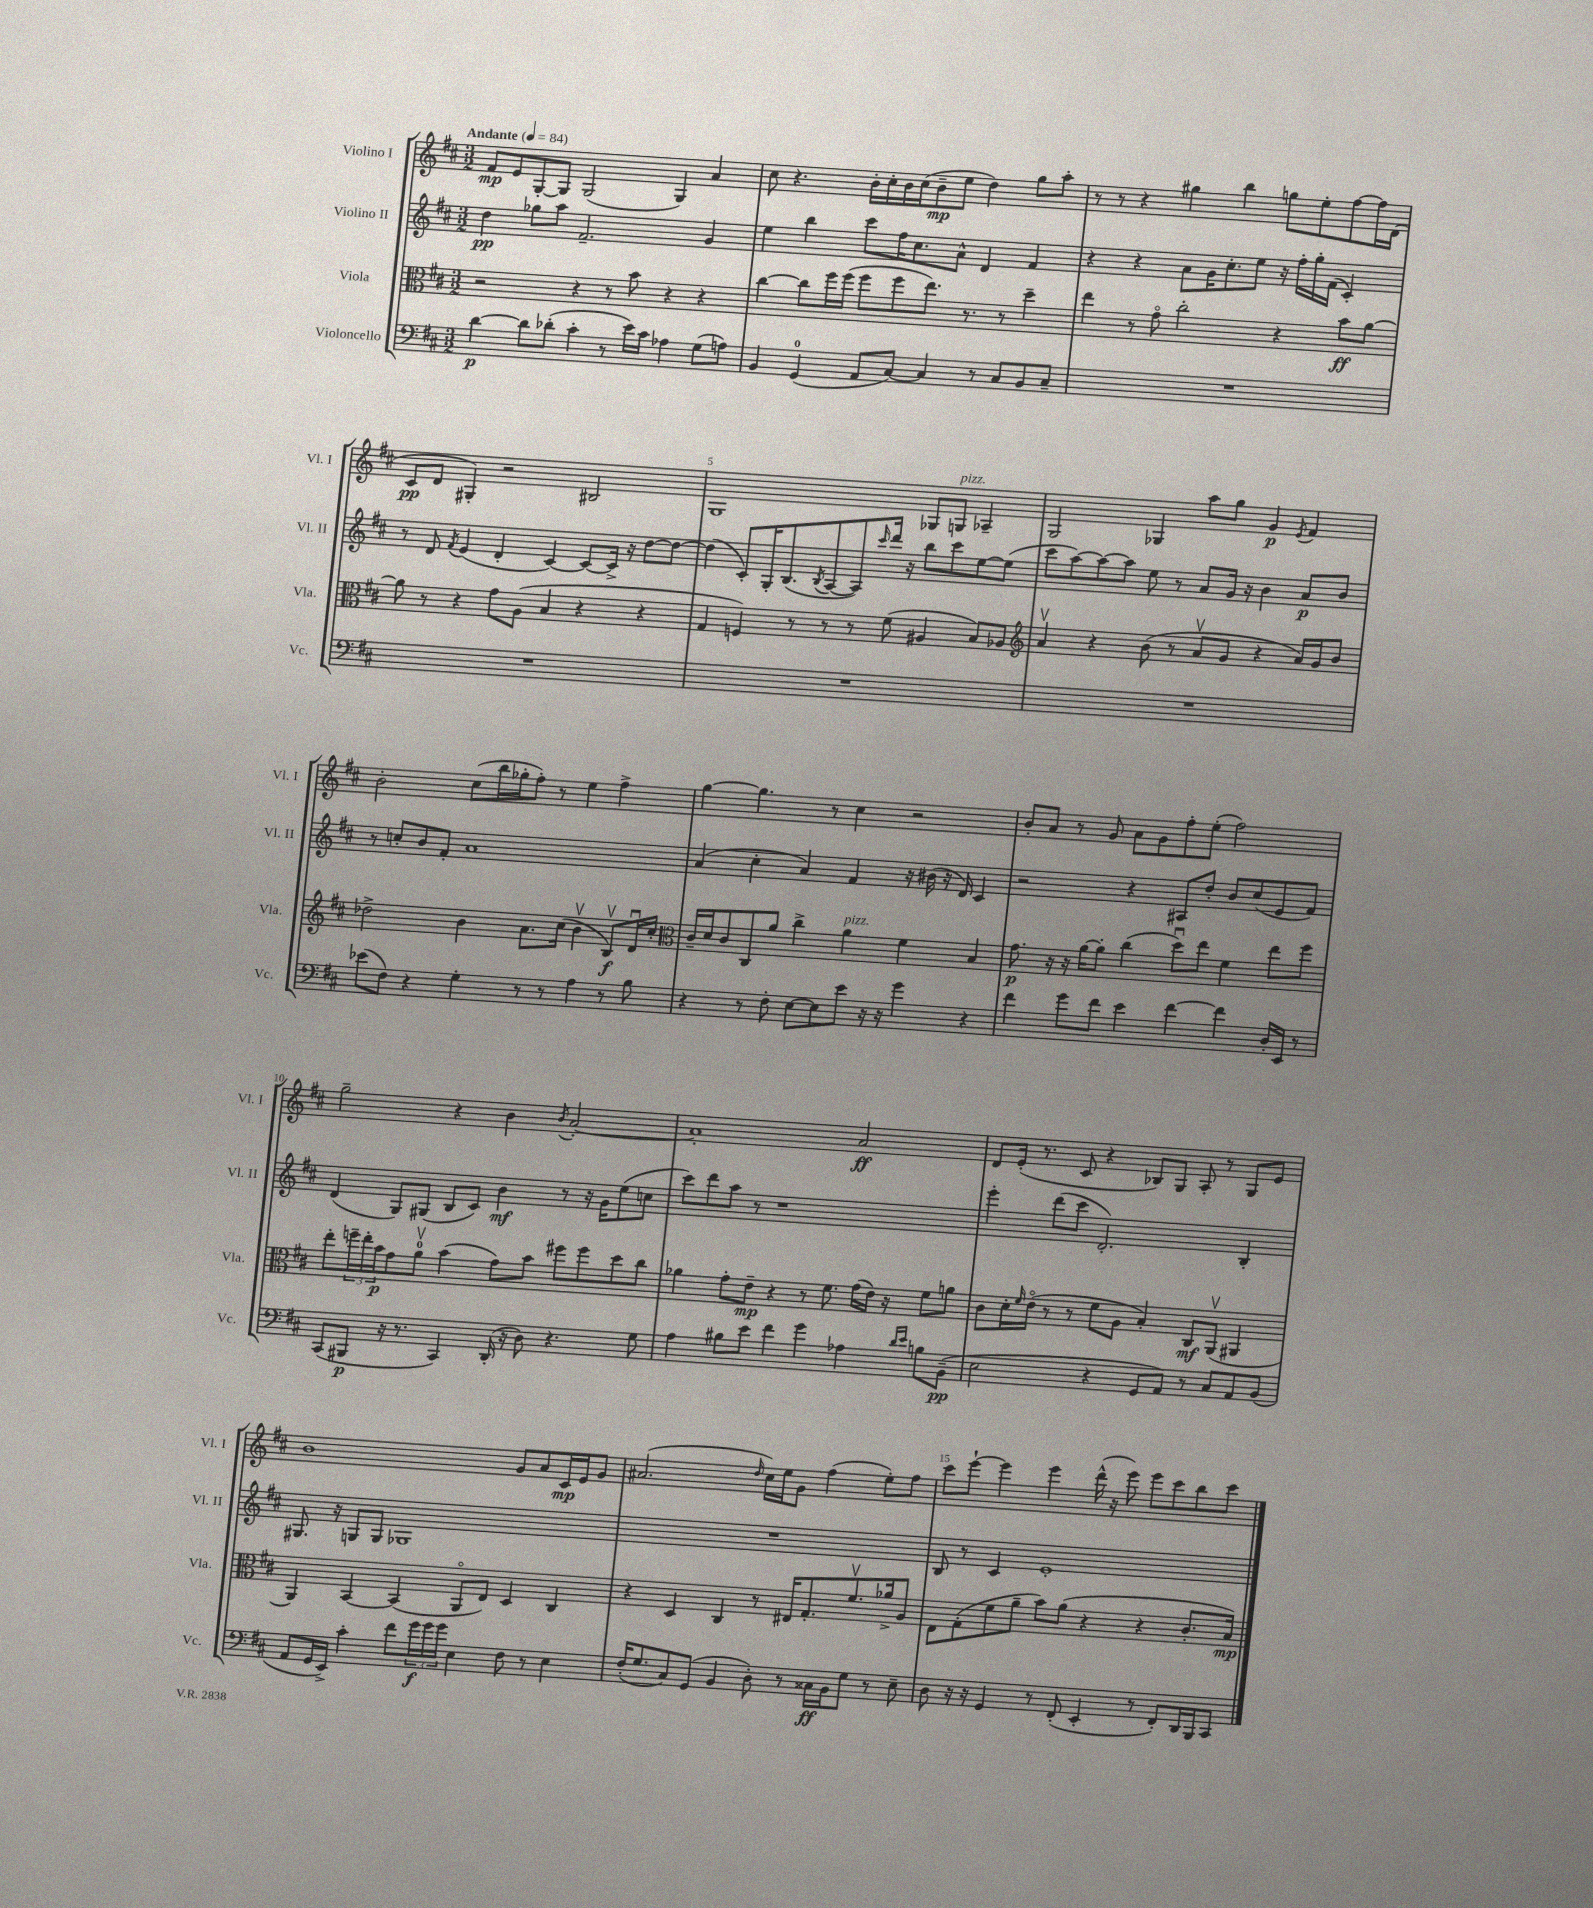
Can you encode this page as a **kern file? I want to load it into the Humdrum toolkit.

**kern	**kern	**kern	**kern
*staff4	*staff3	*staff2	*staff1
*clefF4	*clefC3	*clefG2	*clefG2
*k[f#c#]	*k[f#c#]	*k[f#c#]	*k[f#c#]
*M3/2	*M3/2	*M3/2	*M3/2
*MM84	*MM84	*MM84	*MM84
[4d\	2r	4dd\	8f#/L
.	.	.	8e/
8d\]L	.	8gg-\L	[8G'/
(8d-'\J	.	8aa\J	8G/]J
4c#'\	4r	2.f#~/	(2G/
8r	8r	.	.
16e\LL)	8b\	.	.
16c#\JJ	.	.	.
4A-\	4r	.	4G/)
(8G\L	4r	4g/	4a/
8A\J)	.	.	.
=	=	=	=
4BB/	[4cc#\	4ee\	8cc#\
.	.	.	4.r
(4GG/	8cc#\]L	4bb\	.
.	16ff#\L	.	.
.	(16ff#\JJ	.	.
8AA/L	8ff#\L	8ccc#\L	16b'\LL
.	.	.	16cc#'\
[8C#/J)	8ff#\	16ff#\K	16b\
.	.	8.cc#\	(16cc#\J
4C#/]	8.ee\J)	.	8b~\
.	.	8a^^\J	8ee\J
.	8.r	.	.
8r	.	4d/	4dd\)
8C#/L	8r	.	.
8BB/	4dd~\	4f#/	8gg\L
8C#~/J	.	.	8aa'\J
=	=	=	=
1.r	4ee\	4r	8r
.	.	.	8r
.	8r	4r	4r
.	8go\	.	.
.	2cc#'\	8a\L	4gg#\
.	.	16g\K	.
.	.	8.cc#'\	.
.	.	.	4bb\
.	.	8ee\J	.
.	4r	16r	8gg\L
.	.	16ff#'\LL	.
.	.	16gg'\	8ee'\
.	.	(16f#\JJ	.
.	8b\L	4c#'/)	[8ff#\
.	[8a\J	.	16ff#\]L
.	.	.	(16d\JJ
=	=	=	=
1.r	8a\]	8r	8c#/L
.	8r	8d/	8d/J
.	.	8qf#/	.
.	4r	(4e/	4G#'/)
.	8g\L	4d'/	2r
.	(8A\J	.	.
.	4B/	[4c#/)	.
.	4r	8c#/_L	2B#/
.	.	16c#^/]Jk	.
.	.	16r	.
.	4r	[8dd\L	.
.	.	8dd\_J	.
=	=	=	=
1.r	4G/	(4dd\]	1G
.	4F/)	8c#'/L)	.
.	.	16G'/K	.
.	.	(8.B/	.
.	8r	.	.
.	.	8qB/	.
.	8r	[8A/	.
.	8r	8A/])	.
.	.	16qqccc#/	.
.	(8f#\	16ddd/Jk	.
.	.	16r	.
.	4A#/	8bb\L	8G-/L
.	.	8ccc#\	8G/J
.	8B/L)	[8ee\	4A-~/
.	8A-/J	(8ee\]J	.
=	=	=	=
*	*clefG2	*	*
1.r	4av/	8ccc#\L	2G/
.	.	[8aa\)	.
.	4r	8aa\_	.
.	.	8aa\]J	.
.	(8b\	8ee\	4G-/
.	8r	8r	.
.	8av/L	8a/L	8aa\L
.	8g/J	16g/Jk	8gg\J
.	.	16r	.
.	4r	4b\	4g/
.	.	.	8qe/
.	16a/LL)	8a/L	4f#/
.	16g/J	.	.
.	8b/J	8b/J	.
=	=	=	=
(8e-\L	2dd-^\	8r	2b'\
8F#\J)	.	8cc'/L	.
4r	.	8b/	.
.	.	8f#'/J	.
4G'\	4b\	1a	(8cc#\L
.	.	.	16bb\L
.	.	.	16gg-'\J
8r	8.a\L	.	8ff#'\J)
8r	.	.	8r
.	(16cc#\Jk	.	.
4A\	4bv\	.	4ee\
8r	8Bv/L)	.	4ff#^\
8B\	16du/L	.	.
.	16cc#'/JJ	.	.
=	=	=	=
*	*clefC3	*	*
4r	16c#~/LL	(4a/	[4gg\
.	16d/J	.	.
.	8c#/	.	.
8r	8C#/	4cc#'\	4.gg\]
8F#'\	8a/J	.	.
[8E\L	4cc#^\	4a/)	.
8E\]	.	.	8r
8e\J	4a\	4f#/	4cc#\
16r	.	.	.
16r	.	.	.
4g\	4f#\	16r	2r
.	.	(16b#\	.
.	.	16r	.
.	.	16d/)	.
4r	4B/	4c#/	.
=	=	=	=
4f#\	8.g\	2r	8b'/L
.	.	.	8a/J
.	16r	.	.
8g\L	16r	.	8r
.	[16a\LK	.	.
8f#\J	8a'\]J	.	8g/
4e\	(4cc#\	4r	8a\L
.	.	.	8g\
[4f#\	8ddu\L)	8A#/L	8ff#'\
.	8ee\J	8dd'/J	(8ee'\J
4f#\]	4f#\	8b/L	2ff#\)
.	.	(8cc#/	.
16D'/LL	8ee\L	8e/	.
16EE/JJ	.	.	.
8r	8ff#\J	8f#/J)	.
=	=	=	=
(8CC#/L	8ee'\L	(4d/	2gg~\
8BBB#/J	24ff~\L	.	.
.	24ee'\	.	.
.	24b\J	.	.
16r	8g\	8G/L)	.
8.r	.	.	.
.	8av\J	(8G#/J	.
4CC#/)	(4b\	8B/L	4r
.	.	8c#/J)	.
(16DD'/	8g\L)	4b\	4b\
16r	.	.	.
8D\)	8b\J	.	.
.	.	.	8qb/
4.r	8ff#\L	8r	[2a'/
.	8ff#\	16r	.
.	.	16g\LK	.
.	8dd\	(8ee\	.
8G\	8cc#\J	8cc\J	.
=	=	=	=
4A\	4a-\	8ccc#\L)	1a']
.	.	8ddd\	.
8B#\L	8g'\L	8aa\J	.
8e\J	8e~\J	8r	.
4f#\	4r	1r	.
4g\	8r	.	.
.	8.f#\	.	.
4A-\	.	.	2a/
.	(16g\LL	.	.
.	16e\JJ)	.	.
.	16r	.	.
16qqd/LL	.	.	.
16qqe/JJ	.	.	.
8B\L	8f#\L	.	.
(8BB~\J	8a\J	.	.
=	=	=	=
2E\	8c#\L	4eee'\	8d/L
.	16d'\L	.	(16e'/Jk
.	16qqf#/	.	.
.	(16eo\JJ	.	8.r
.	8r	(8ddd\L	.
.	8r	8ccc#\J	8c#/
4r	8f#\L	2.d'/)	4r
.	8A\J	.	.
8GG/L	4B'/)	.	8B-/L)
8AA/J)	.	.	8G/J
8r	8C#/L	.	8A'/
8C#/L	(8AAv/J	.	8r
8AA/	4AA#/	4B'/	8G/L
(8BB/J	.	.	8e/J
=	=	=	=
8AA/L	4AA/)	8.G#/	1b
16GG/L	.	.	.
16EE^/JJ)	.	16r	.
4c#'\	[4BB/	8G/L	.
.	.	8G/J	.
8f#\L	(4BB/]	1G-	.
24g\L	.	.	.
24g\	.	.	.
24g\JJ	.	.	.
4E\	8AAo/L	.	.
.	8E/J)	.	.
8F#\	4D/	.	8g/L
8r	.	.	8a/
4E\	4C#/	.	16c#/L
.	.	.	16e/J
.	.	.	8g/J
=	=	=	=
(16F#'/LK	4r	1.r	(2.a#/
8.G/	.	.	.
8C#/)	4D/	.	.
(8GG/J	.	.	.
4BB/	4C#/	.	.
.	.	.	16qqdd/
8D'\)	8r	.	16cc#\LL)
.	.	.	16ee\J
8r	16E#/LK	.	8g\J
.	8.G'/	.	.
16C##\LL	.	.	(4ff#\
16BB\J	.	.	.
8G\J	8.f#v/	.	.
8r	.	.	8ee'\L)
.	16a-^/k	.	.
8E~\	8A/J	.	8ff#\J
=	=	=	=
8D\	8E\L	8B/	8ccc#\L
16r	(8G'\	8r	[8eee`\J
16r	.	.	.
4GG/	8f#\	4c#/	4eee\]
.	8a~\J	.	.
8r	8b\L)	1e'	4eee\
(8FF#'/	(8a\J	.	.
4EE'/	4r	.	(16ddd^^\
.	.	.	16r
.	.	.	8eee\)
8r	4r	.	8eee\L
8FF#'/L)	.	.	8ccc#\
16DD/L	8.c#'/L	.	8bb\
16BBB/J	.	.	.
8CC#/J	.	.	8ccc#\J
.	16B/Jk)	.	.
==	==	==	==
*-	*-	*-	*-
